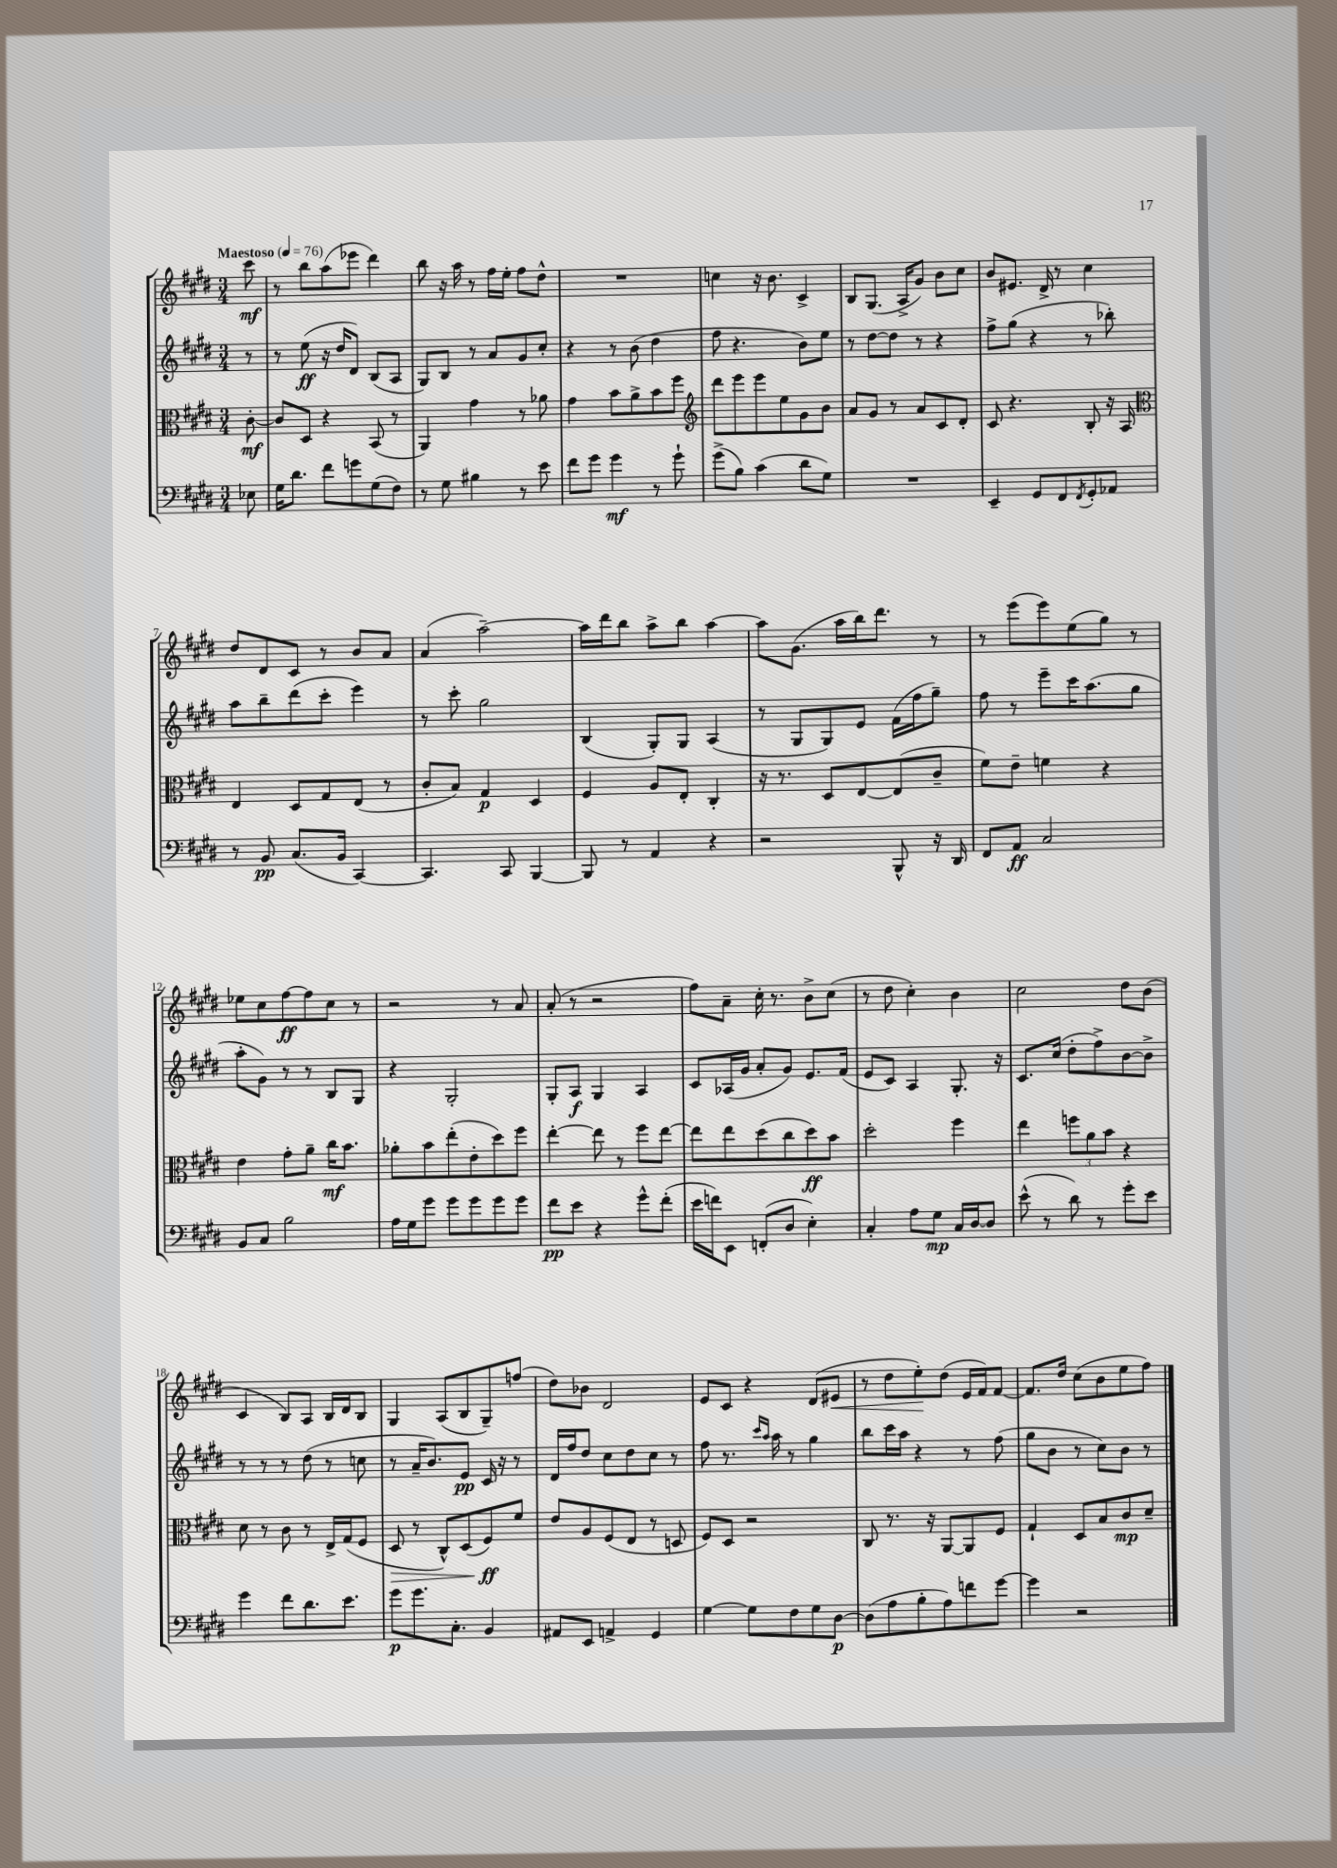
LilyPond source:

<<
\new StaffGroup <<
\new Staff = "s0" {
    \clef treble \key e \major \numericTimeSignature \time 3/4 \partial 8 \tempo "Maestoso" 4 = 76
    cis'''8\mf |
    r8 b''8 a''8( ees'''8 dis'''4) |
    b''8 r16 a''16 r8 fis''16 e''16-. fis''8 dis''8-^ |
    R2. |
    c''4 r16 b'8. cis'4-> |
    b8 gis8.( a16-> gis'8) b'8 cis''8 |
    b'8 eis'8. dis'16-> r8 cis''4 |
    dis''8 dis'8 cis'8 r8 b'8 a'8 |
    a'4( a''2~--) |
    a''16 dis'''16 b''8 a''8-> b''8 a''4~ |
    a''8 gis'8.( a''16 b''16) dis'''8. r8 |
    r8 e'''8( e'''8) e''8( gis''8) r8 |
    ees''8 cis''8 fis''8~\ff fis''8 cis''8 r8 |
    r2 r8 a'8 |
    a'8-.( r8 r2 |
    fis''8) a'8-- cis''16-. r8. b'8-> cis''8( |
    r8 dis''8 cis''4-.) b'4 |
    cis''2 dis''8 b'8( |
    cis'4 b8) a8 b16 dis'16 b8 |
    gis4 a8( b8 gis8--) f''8( |
    dis''8) bes'8 dis'2 |
    e'8 cis'8 r4 dis'8( eis'8\< |
    r8 dis''8 e''8-.\!) dis''8( e'16 fis'16) fis'8~ |
    fis'8. dis''16 cis''8( b'8 e''8 fis''8) \bar "|." |
}
\new Staff = "s1" {
    \clef treble \key e \major \numericTimeSignature \time 3/4 \partial 8
    r8 |
    r8 e''8\ff( r16 dis''16 dis'8) b8( a8 |
    gis8) b8 r8 a'8 gis'8 cis''8-. |
    r4 r8 b'8( dis''4 |
    fis''8 r4. b'8) e''8 |
    r8 dis''8~ dis''8 r8 r4 |
    fis''8-> gis''8( r4 r8 bes''8-.) |
    a''8 b''8-- dis'''8( cis'''8-. e'''4) |
    r8 cis'''8-. gis''2 |
    b4( gis8-.) gis8 a4( |
    r8 gis8 gis8) e'8 fis'16( fis''16 gis''8--) |
    fis''8 r8 e'''8-- cis'''16 a''8.( gis''8 |
    a''8-. gis'8) r8 r8 b8 gis8 |
    r4 gis2-. |
    gis8-. a8\f gis4 a4 |
    cis'8 aes16( gis'16 a'8-. gis'8) e'8. fis'16( |
    e'8 cis'8) a4 gis8.-. r16 |
    cis'8. cis''16( dis''8-. fis''8->) b'8~ b'8-> |
    r8 r8 r8 dis''8( r8 c''8 |
    r8 a'16-- b'8.) e'8\pp cis'16 r16 r8 |
    dis'16 fis''16 dis''8 cis''8 dis''8 cis''8 r8 |
    fis''8 r8. \grace { cis'''16 a''16 } a''16 r8 gis''4 |
    b''8 cis'''16 a''16 r4 r8 fis''8( |
    gis''8 b'8 r8 cis''8) b'8 r8 \bar "|." |
}
\new Staff = "s2" {
    \clef alto \key e \major \numericTimeSignature \time 3/4 \partial 8
    cis'8~-.\mf |
    cis'8 dis8 r4 b,8( r8 |
    a,4) gis'4 r8 aes'8 |
    gis'4 b'8 a'8-> b'8 fis''8 |
    \clef treble dis'''8 e'''8 e'''8 e''8 gis'8 b'8 |
    a'8 gis'8 r8 a'8 cis'8 dis'8-. |
    cis'8 r4. b8-. r16 a16 |
    \clef alto e4 dis8 gis8 e8( r8 |
    cis'8-. b8) gis4\p dis4 |
    fis4 a8 e8-. cis4-. |
    r16 r8. dis8 e8~ e8( cis'8-- |
    fis'8) e'8-- f'4 r4 |
    e'4 gis'8-. a'8-- cis''16\mf b'8. |
    aes'8-. b'8 e''8-.( e'8-. dis''8) fis''8 |
    e''4~-. e''8 r8 fis''8 e''8~ |
    e''8 e''8 dis''8( cis''8 dis''8\ff) b'8 |
    dis''2-. fis''4 |
    e''4 \tuplet 3/2 { f''8 a'8 b'8 } r4 |
    dis'8 r8 cis'8 r8 e16-> gis16( fis8 |
    dis8\> r8 cis8-^) dis8( fis8\ff\!) fis'8 |
    e'8 a8 fis8( e8 r8 d8 |
    fis8) dis8 r2 |
    cis8 r8. r16 a,8~ a,8 fis8 |
    gis4-! dis8 b8 cis'8\mp dis'8-- \bar "|." |
}
\new Staff = "s3" {
    \clef bass \key e \major \numericTimeSignature \time 3/4 \partial 8
    ees8 |
    gis16 dis'8. fis'8 g'8 gis8( fis8) |
    r8 gis8 bis4 r8 e'8 |
    fis'8 gis'8 gis'4\mf r8 gis'8-! |
    gis'8->( b8) cis'4( dis'8 gis8) |
    R2. |
    e,4-- gis,8 fis,8 \acciaccatura { fis,8 } gis,8-. aes,8 |
    r8 b,8\pp cis8.( b,16 cis,4~) |
    cis,4. cis,8 b,,4~ |
    b,,8 r8 a,4 r4 |
    r2 b,,8-^ r16 dis,16 |
    fis,8 a,8\ff cis2 |
    b,8 cis8 b2 |
    a16 gis16 gis'8 gis'8 gis'8 gis'8 gis'8 |
    fis'8\pp e'8 r4 gis'8-^ fis'8-.( |
    e'16 f'16) e,8 f,8-.( dis8 e4-.) |
    cis4-. a8 gis8\mp cis16 dis16~ dis8 |
    e'8-^( r8 dis'8) r8 gis'8-. e'8 |
    gis'4 fis'8 dis'8. e'8. |
    gis'8\p gis'8. cis8.-. b,4 |
    ais,8 e,8 a,4-> gis,4 |
    gis4~ gis8 fis8 gis8 dis8~\p |
    dis8( a8 b8-. a8) f'8 gis'8~ |
    gis'4 r2 \bar "|." |
}
>>
>>
